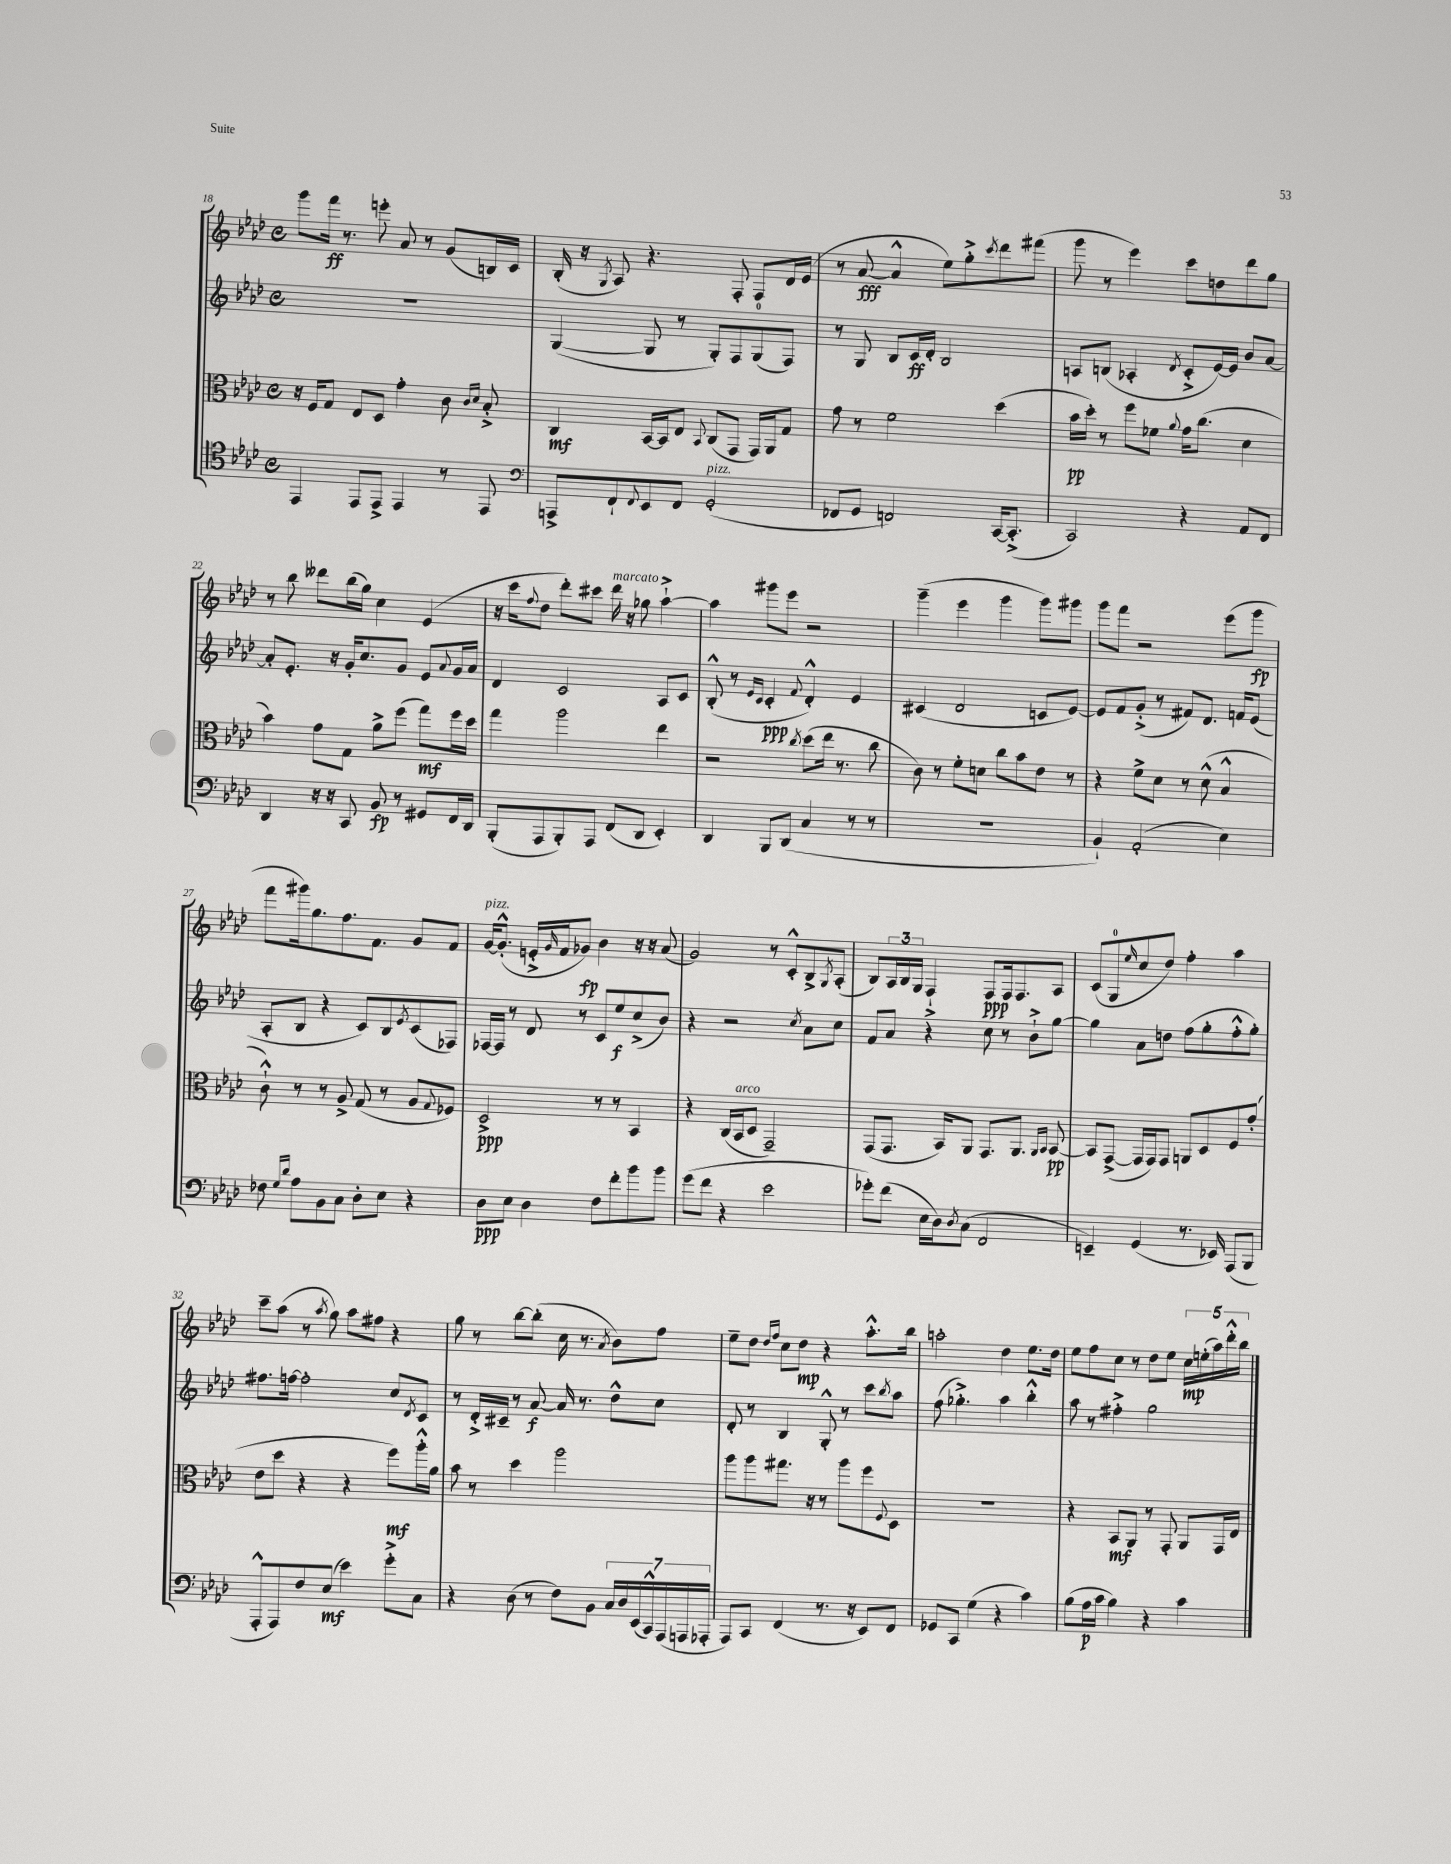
<<
\new StaffGroup <<
\new Staff = "s0" {
    \clef treble \key aes \major \defaultTimeSignature \time 4/4
    g'''8 f'''16\ff r8. e'''8-. aes'8 r8 g'8( b16) c'16 |
    bes16-.( r16 \acciaccatura { g8 } aes8) r4. f8-. f8 des'16 ees'16( |
    r8 aes'8~\fff aes'4-^ ees''8) g''8-.-> \acciaccatura { c'''8 } des'''8 fis'''8( |
    g'''8 r8 ees'''4) c'''8 d''8 des'''8 g''8 |
    r8 bes''8 deses'''8 bes''16( g''16) c''4 ees'4( |
    r16 c'''16 \appoggiatura { f''8 } des''8 des'''8-.) cis'''8 des'''16^\markup { \italic "marcato" } r16 ges''8 aes''4~-!-> |
    aes''4 gis'''8 ees'''8 r2 |
    g'''4--( ees'''4 g'''4 g'''8) gis'''8 |
    g'''8 f'''8 r2 ees'''8( g'''8\fp |
    f'''8 gis'''16) g''8. f''8. f'8. g'8 f'8 |
    g'16~^\markup { \italic "pizz." } g'8.-.-^( e'16-.-> \grace { g'16 } f'16 ges'8\fp) bes'4 r16 r16 aes'8( |
    g'2) r8 c'8-.-^ bes8-> \acciaccatura { g8 } aes8-.( |
    bes8) \tuplet 3/2 { aes16 bes16 g16 } f4-!-> f8\ppp f16 f8. aes8 |
    c'8( g8-0 \grace { ees''16 } c''8 des''8) f''4-. aes''4 |
    c'''8-- aes''8( r8 \acciaccatura { aes''8 } g''8) aes''8 fis''8 r4 |
    g''8 r8 bes''8~ bes''8-.( c''16 r8. \acciaccatura { aes'8 } bes'8) f''8 |
    ees''8-- des''8 \grace { des''16 f''16 } c''8 des''8\mp r4 aes''8.-.-^ bes''16 |
    a''2-. des''4 ees''8. des''16 |
    ees''8 f''8 c''8 r8 des''8 ees''8 \tuplet 5/4 { c''16\mp e''16-.( aes''16) des'''16-.-^ bes''16 } \bar "|." |
}
\new Staff = "s1" {
    \clef treble \key aes \major \defaultTimeSignature \time 4/4
    R1 |
    g4~( g8 r8 g8-.) f8 g8-0( f8) |
    r8 g8 bes8 c'16\ff des'16-. bes2 |
    a8 b8( aes4-. \acciaccatura { des'8 } c'8-.-> ees'16~) ees'16 bes'8 aes'8~ |
    aes'8-. ees'8.-. r16 g'16-. c''8. g'8 ees'8 \appoggiatura { aes'8 } g'16 aes'16 |
    des'4 c'2 aes8 c'8 |
    bes8-.-^( r8 \grace { ees'16 c'16 } c'4-.\ppp \appoggiatura { f'8 } des'4-.-^) ees'4 |
    cis'4( des'2 c'8 ees'8~) |
    ees'8 f'8 g'8-.->( r8 fis'8) des'8. f'16 ees'8( |
    aes8-. bes8 r4 c'8) bes8 \acciaccatura { ees'8 } c'8( fes8) |
    fes16~ fes16 r8 des'8 r8 c'8 ees''8\f c''8->( bes'8) |
    r4 r2 \acciaccatura { c''8 } aes'8 c''8 |
    f'8 aes'8 r4 c''8 r8 bes'8-!-> g''8~ |
    g''4 aes'8 d''8 f''8( g''8-. f''8-.-^ g''8-.) |
    fis''8. f''16~ f''2-. c''8 \acciaccatura { des'8 } c'8 |
    r8 des'16-.-> cis'16-- r8 aes'8~\f aes'16 r8. des''8-^ c''8 |
    des'8-. r8 bes4 g8-.-^ r8 c'''8 \acciaccatura { bes''8 } aes''8 |
    f''8( ges''4.-.->) aes''4 bes''4-.-^ |
    aes''8 r8 fis''4-.-> g''2 \bar "|." |
}
\new Staff = "s2" {
    \clef alto \key aes \major \defaultTimeSignature \time 4/4
    r16 f16 g8 ees8 des8 g'4-. c'8 \grace { c'16 des'16 } bes8-.-> |
    c4\mf bes,16~ bes,16 ees8 \appoggiatura { bes,8 } c8( g,8 g,16) aes,16 g8 |
    g'8 r8 f'2 des''4( |
    bes'16\pp des''16-.) r8 f''8 fes'8 \appoggiatura { aes'8 } g'16 c''8.( des'4 |
    bes'4) g'8 g8 aes'8-> f''8( g''8\mf) f''16 des''16 |
    g''4 aes''2 ees''4 |
    r2 \acciaccatura { c''8 } des''8( ees''16 r8. c''8 |
    c'8) r8 f'8-. d'8 c''8 bes'8 ees'8 r8 |
    r4 f'8-> des'8 r8 des'8-^( bes4-^ |
    c'8-!-^) r8 r8 aes8-> g8( r8 aes8 \appoggiatura { g8 } fes8) |
    des2->\ppp r8 r8 bes,4 |
    r4 c16( bes,16^\markup { \italic "arco" } des8 g,2--) |
    g,8( g,8. bes,16) aes,8 g,8. aes,8. \grace { aes,16 bes,16 } bes,8~\pp |
    bes,8 g,8~->( g,16 g,16) g,8 a,8 des8 f8 g'8-.( |
    ees'8 des''8 r4 r4 f''8\mf) aes''16-.-^ aes'16 |
    bes'8 r8 des''4 aes''2 |
    aes''8 aes''8 gis''8. r16 r8 aes''8 f''8 \appoggiatura { f8 } des8 |
    R1 |
    r4 bes,8\mf aes,8 r8 g,8-. aes,8 g,16 ees16 \bar "|." |
}
\new Staff = "s3" {
    \clef tenor \key aes \major \defaultTimeSignature \time 4/4
    ees,4 ees,8 ees,8-> ees,4 r8 ees,8 |
    \clef bass a,,8-> f,8-! \appoggiatura { f,8 } ees,8 f,8 g,2-.^\markup { \italic "pizz." }( |
    fes,8 g,8 f,2) c,16~ c,8.-.->( |
    c,2) r4 aes,8 f,8 |
    des,4 r16 r16 c,8 bes,8\fp r8 gis,8 f,16 des,16 |
    bes,,8-.( aes,,8 bes,,8-.) aes,,8 f,8( des,8 ees,4-.) |
    des,4 bes,,8 des,8( c4 r8 r8 |
    R1 |
    bes,4-!) aes,2-.( ees4) |
    fes8 \grace { g16 des'16 } aes8 bes,8 c8 des8-. ees8 r4 |
    des8\ppp ees8 des4 f8 f'8-. bes'8 bes'8 |
    g'8( f'8 r4 ees'2 |
    ges'8-.) f'8( ees16 des16) \acciaccatura { des8 } c8( f,2 |
    e,4--) g,4( r8. ees,16) aes,,8( bes,,8 |
    aes,,8-.-^ aes,,8) f8 ees8\mf( ees'4) g'8-.-> c8 |
    r4 des8( r8 f8) bes,8 \tuplet 7/4 { c16 des16 ees,16( c,16-^) aes,,16( a,,16 aes,,16-. } |
    aes,,8) c,8 f,4( r8. r16 ees,8) f,8 |
    ges,8 c,8 g4( r4 c'4) |
    bes8( aes16\p c'16 bes4) r4 c'4 \bar "|." |
}
>>
>>
\layout { \context { \Score currentBarNumber = #18 } }
